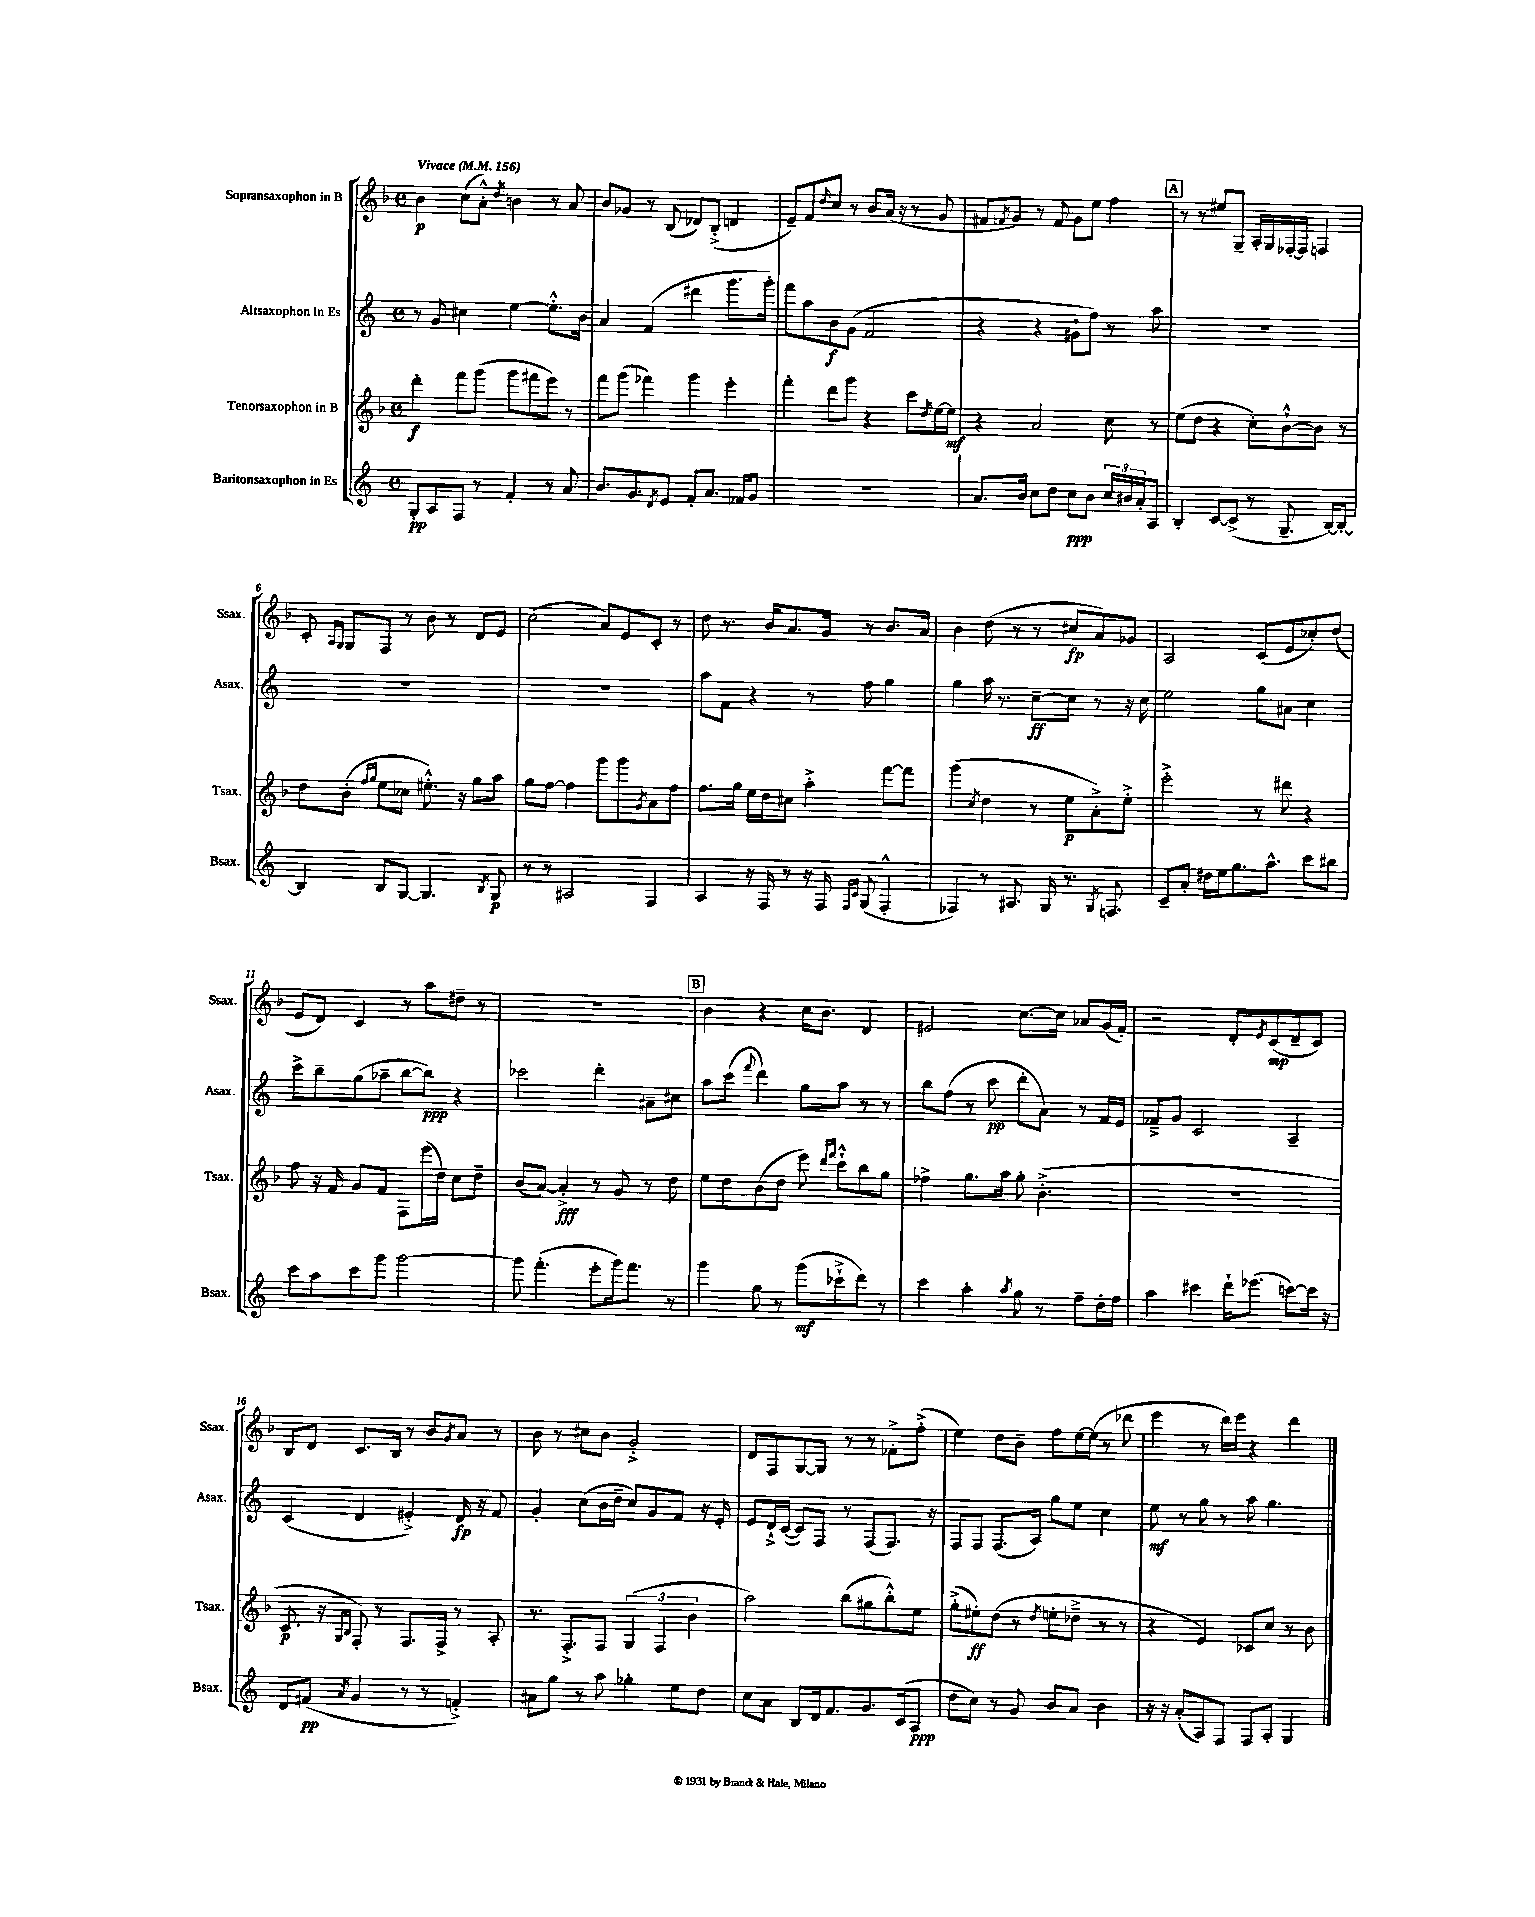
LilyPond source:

<<
\new StaffGroup <<
\new Staff = "s0" \with { instrumentName = "Sopransaxophon in B" shortInstrumentName = "Ssax." } {
    \clef treble \key f \major \defaultTimeSignature \time 4/4 \tempo "Vivace" 4 = 156
    bes'4\p c''8( a'8-.-^) \acciaccatura { d''8 } b'4 r8 a'8 |
    bes'8 ges'8 r8 bes8( des'8) bes8-.->( d'4 |
    e'8--) f'8 \grace { d''16 } c''8 r8 bes'8 a'16( r16 r8 g'8 |
    fis'8 \acciaccatura { f'8 } g'8) r8 f'8 g'8 e''8 f''4 |
    \mark \markup { \box "A" } r8 r8 eis''8 g8-- a16-. g16 fes16~-. fes16 f4 |
    c'8-. \grace { a16 g16 } g8 f8 r8 bes'8 r8 d'8 e'8 |
    c''2( a'8) e'8 c'8-. r8 |
    d''8 r8. bes'16 a'8. g'16 r8 bes'8. a'16 |
    bes'4 d''8( r8 r8 cis''8\fp a'8) ges'8 |
    a2 c'8( e'8 ces''8-.) d''8( |
    e'8 d'8) c'4 r8 a''8 dis''8-- r8 |
    R1 |
    \mark \markup { \box "B" } bes'4 r4 c''16 bes'8. d'4 |
    eis'2 c''8.~ c''16 aes'8 g'16( f'16-.) |
    r2 d'8-. \acciaccatura { e'8 } c'8\mp( d'8-- c'8) |
    bes8 d'8 c'8. bes16 r8 bes'8 \acciaccatura { g'8 } a'8 r8 |
    bes'8 r8 cis''8 bes'8 g'2-.-> |
    d'8 f8 g8~ g8 r8 r8 fes'8-.-> f''8-.->( |
    e''4) d''8 bes'8-- f''8 e''16~ e''16( r8 des'''8 |
    e'''4 r8 d'''16) e'''16 r4 d'''4 \bar "|." |
}
\new Staff = "s1" \with { instrumentName = "Altsaxophon in Es" shortInstrumentName = "Asax." } {
    \clef treble \key c \major \defaultTimeSignature \time 4/4
    r8 g'8 cis''4 e''4~ e''8.-.-^ b'16 |
    a'4 f'4( dis'''4 g'''8. g'''16-.) |
    f'''8 a''8 b'8\f g'8( f'2 |
    r4 r4 gis'8-! f''8) r8 a''8 |
    \mark \markup { \box "A" } R1 |
    R1 |
    R1 |
    a''8 f'8 r4 r8 f''8 g''4 |
    g''4 a''16 r8. c''8~--\ff c''8 r8 r16 c''16 |
    e''2 g''8 ais'8 c''4 |
    c'''8-> b''8-- g''8( aes''8-- b''8~ b''8\ppp) r4 |
    ces'''2 d'''4-. ais'8-- cis''8 |
    \mark \markup { \box "B" } a''8 c'''8( \appoggiatura { f'''8 } d'''4) g''8 a''8 r8 r8 |
    b''8 f''8( r8 c'''8\pp d'''8-. a'8) r8 f'16 e'16 |
    fes'8---> g'8 c'2 a4-- |
    c'4( d'4 eis'4-.->) d'16\fp r16 f'8 |
    g'4-. c''8( b'16 d''16-- c''8) g'8 f'8 r16 e'16-. |
    e'8 d'16-!-> c'16~( c'8) f8 r8 f8( f8.) r16 |
    f8 f8 f8.( a16) g''8 e''8 c''4 |
    e''8\mf r8 g''8 r8 a''8 g''4. \bar "|." |
}
\new Staff = "s2" \with { instrumentName = "Tenorsaxophon in B" shortInstrumentName = "Tsax." } {
    \clef treble \key f \major \defaultTimeSignature \time 4/4
    d'''4-.\f f'''8 g'''8( g'''8 fis'''8 e'''8) r8 |
    f'''8 g'''8( fes'''4) g'''4 e'''4-. |
    f'''4-. d'''8 g'''8 r4 c'''8 \acciaccatura { d''8 } e''16~ e''16\mf |
    r4 a'2 c''8 r8 |
    \mark \markup { \box "A" } e''8( d''8 r4 c''8-.) bes'8~-!-^ bes'8 r8 |
    d''8 bes'8-.( \grace { f''16 g''16 } e''8 ces''8 eis''8.-.-^) r16 g''8 a''8 |
    g''8 f''8~ f''4 g'''8 g'''8 \acciaccatura { g'8 } a'8 f''8 |
    f''8. g''16 e''16 d''16 cis''8 a''4-.-> f'''8~ f'''8 |
    g'''4( \acciaccatura { c''8 } d''4 r8 e''8\p a'8-.->) e''8-.-> |
    e'''2-.-> r8 dis'''8 r4 |
    f''8 r16 f'16 g'8 f'8 f8 e'''16( d''16) c''8 d''8-- |
    bes'8( a'8~) a'4-.->\fff r8 g'8 r8 d''8 |
    \mark \markup { \box "B" } e''8 d''8 bes'8( d''8 e'''8) \grace { d'''16 f'''16 } c'''8-!-^ bes''8 g''8 |
    fes''4-> g''8. a''16 g''8-. bes'4.-.->( |
    R1 |
    c'8.\p r16 \grace { g16 bes16 } f8-.) r8 f8. f16-> r8 a8-. |
    r8. f8.-.-> f8 \tuplet 3/2 { g4( f4 bes'4 } |
    a''2) bes''8( gis''8 bes''8-.-^) e''8 |
    g''8-.->( eis''8-.\ff) d''8( r8 \acciaccatura { d''8 } e''8-. des''8---> r8 r8 |
    r4 e'4) ces'8 c''8 r8 bes'8 \bar "|." |
}
\new Staff = "s3" \with { instrumentName = "Baritonsaxophon in Es" shortInstrumentName = "Bsax." } {
    \clef treble \key c \major \defaultTimeSignature \time 4/4
    g8-.\pp a8 f8 r8 f'4-. r8 a'8 |
    b'8. g'8. \acciaccatura { d'8 } e'8 f'8-. a'8. fes'16 g'8 |
    R1 |
    a'8. b'16 c''8 d''8 c''8\ppp b'8 \tuplet 3/2 { c''16 bis'16 a'16-. } a8 |
    \mark \markup { \box "A" } b4-. c'8~ c'8->( r8 g8.-- b16~) b8~-. |
    b4 b8 g8~ g4. \acciaccatura { b8 } g8\p |
    r8 r8 ais2 f4 |
    a4 r16 f16 r8 r16 f16 \grace { f16 c'16 } g8( f4-.-^ |
    fes4) r8 ais8. g16 r8. \acciaccatura { g8 } f8. |
    c'8-- a'8-. dis''16 e''16 g''8. a''8.-^ c'''8 bis''8 |
    c'''8 a''8 c'''8 g'''8 g'''2~ |
    g'''8 f'''4.-.( e'''8-. g'''16) f'''8. r8 |
    \mark \markup { \box "B" } g'''4 g''8 r8 g'''8\mf( ces'''8-!-> d'''8) r8 |
    c'''4 a''4-. \acciaccatura { a''8 } g''8 r8 f''8-- d''16-. f''16 |
    a''4 cis'''4 d'''16-! ees'''8.( c'''8~) c'''16 r16 |
    d'8 fis'8\pp( \acciaccatura { a'8 } g'4 r8 r8 f'4-.->) |
    ais'8 g''8 r8 a''8 ges''4-. e''8 d''8 |
    c''8 a'8 b8 d'16 f'8. g'8. c'16( a8\ppp |
    d''8 c''8) r8 g'8 b'8 a'8 b'4 |
    r16 r16 a'8-.( a8) f8 f8 a8-. g4 \bar "|." |
}
>>
>>
